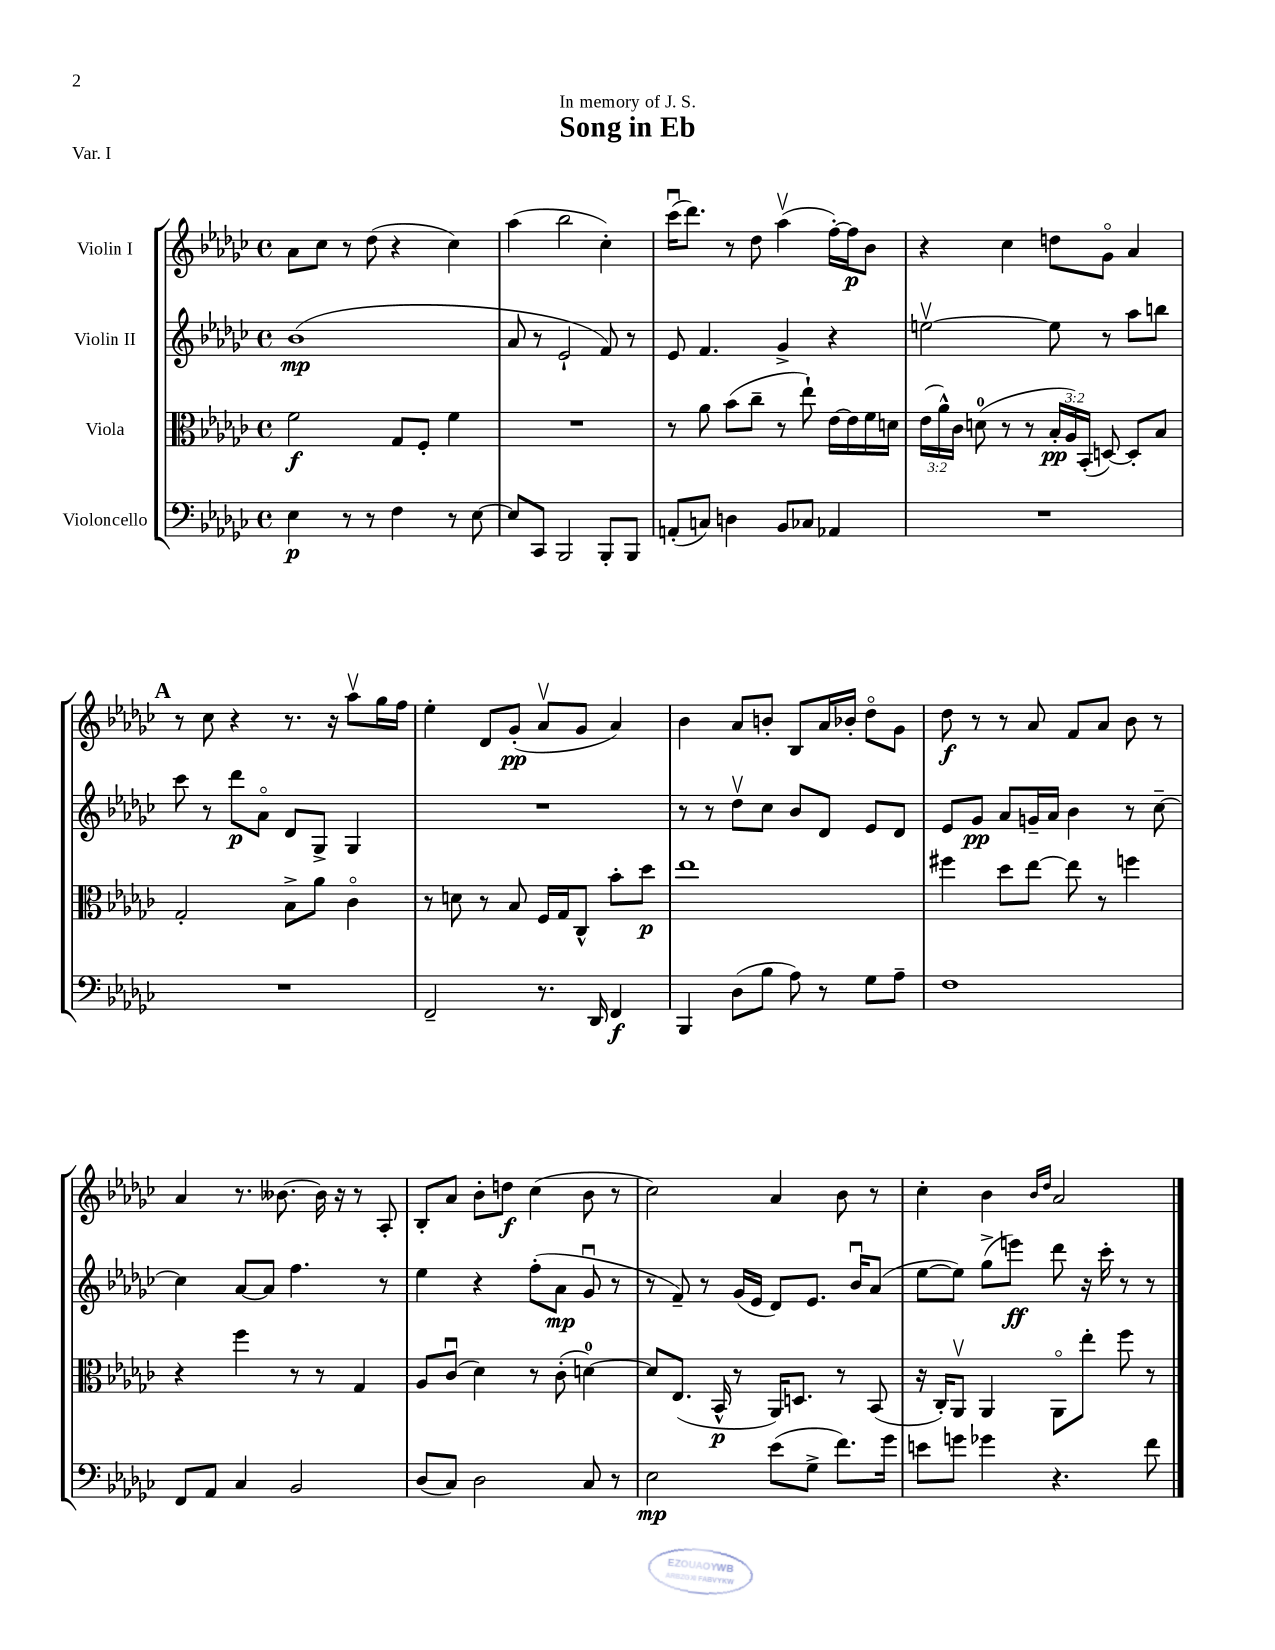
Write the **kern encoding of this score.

**kern	**dynam	**kern	**dynam	**kern	**dynam	**kern	**dynam
*part4	*part4	*part3	*part3	*part2	*part2	*part1	*part1
*staff4	*staff4	*staff3	*staff3	*staff2	*staff2	*staff1	*staff1
*I"Violoncello	*	*I"Viola	*	*I"Violin II	*	*I"Violin I	*
*clefF4	*	*clefC3	*	*clefG2	*	*clefG2	*
*k[b-e-a-d-g-c-]	*	*k[b-e-a-d-g-c-]	*	*k[b-e-a-d-g-c-]	*	*k[b-e-a-d-g-c-]	*
*M4/4	*	*M4/4	*	*M4/4	*	*M4/4	*
*met(c)	*	*met(c)	*	*met(c)	*	*met(c)	*
=1	=1	=1	=1	=1	=1	=1	=1
4E-\	p	2f\	f	(1b-	mp	8a-\L	.
.	.	.	.	.	.	8cc-\J	.
8r	.	.	.	.	.	8r	.
8r	.	.	.	.	.	(8dd-\	.
4F\	.	8G-/L	.	.	.	4r	.
.	.	8F'/J	.	.	.	.	.
8r	.	4f\	.	.	.	4cc-\)	.
[8E-\	.	.	.	.	.	.	.
=2	=2	=2	=2	=2	=2	=2	=2
8E-/L]	.	1r	.	8a-/	.	(4aa-\	.
8CC-/J	.	.	.	8r	.	.	.
2BBB-/	.	.	.	2e-`/	.	2bb-\	.
8BBB-'/L	.	.	.	8f/)	.	4cc-'\)	.
8BBB-/J	.	.	.	8r	.	.	.
=3	=3	=3	=3	=3	=3	=3	=3
(8AAn'/L	.	8r	.	8e-/	.	(16ccc-u\KL	.
.	.	.	.	.	.	8.ddd-\J)	.
8Cn/J)	.	8a-\	.	4.f/	.	.	.
4Dn\	.	(8b-\L	.	.	.	8r	.
.	.	8cc-~\J	.	.	.	8dd-\	.
8BB-/L	.	8r	.	4g-^/	.	(4aa-v\	.
8C-X/J	.	8ee-`\)	.	.	.	.	.
4AA-X/	.	[16e-\LL	.	4r	.	[16ff'\LL)	.
.	.	16e-\]	.	.	.	16ff\J]	p
.	.	16f\	.	.	.	8b-\J	.
.	.	16dn\JJ	.	.	.	.	.
=4	=4	=4	=4	=4	=4	=4	=4
1r	.	(24e-\LL	.	[2eenv\	.	4r	.
.	.	24a-^^\)	.	.	.	.	.
.	.	24c-\JJ	.	.	.	.	.
.	.	(8dn\	.	.	.	.	.
.	.	8r	.	.	.	4cc-\	.
.	.	8r	.	.	.	.	.
.	.	24B-'/LL	pp	8ee\]	.	8ddn\L	.
.	.	24A-/)	.	.	.	.	.
.	.	(24BB-'/JJ	.	.	.	.	.
.	.	[8Dn/)	.	8r	.	8g-\J	.
.	.	8D'/L]	.	8aa-\L	.	4a-/	.
.	.	8B-/J	.	8bbn\J	.	.	.
!!LO:LB:g=z
!!LO:REH:place=s1:t=A
=5	=5	=5	=5	=5	=5	=5	=5
1r	.	2G-'/	.	8ccc-\	.	8r	.
.	.	.	.	8r	.	8cc-\	.
.	.	.	.	8ddd-\L	p	4r	.
.	.	.	.	8a-\J	.	.	.
.	.	8B-^\L	.	8d-/L	.	8.r	.
.	.	8a-\J	.	8G-^/J	.	.	.
.	.	.	.	.	.	16r	.
.	.	4c-\	.	4G-/	.	8aa-v\L	.
.	.	.	.	.	.	16gg-\L	.
.	.	.	.	.	.	16ff\JJ	.
=6	=6	=6	=6	=6	=6	=6	=6
2FF~/	.	8r	.	1r	.	4ee-'\	.
.	.	8dn\	.	.	.	.	.
.	.	8r	.	.	.	8d-/L	.
.	.	8B-/	.	.	.	(8g-'/J	pp
8.r	.	16F/LL	.	.	.	8a-v/L	.
.	.	16G-/J	.	.	.	.	.
.	.	8C-^^/J	.	.	.	8g-/J	.
16DD-/	.	.	.	.	.	.	.
4FF/	f	8b-'\L	.	.	.	4a-/)	.
.	.	8dd-\J	p	.	.	.	.
=7	=7	=7	=7	=7	=7	=7	=7
4BBB-/	.	1ee-	.	8r	.	4b-\	.
.	.	.	.	8r	.	.	.
(8D-\L	.	.	.	8dd-v\L	.	8a-/L	.
8B-\J	.	.	.	8cc-\J	.	8bn'/J	.
8A-\)	.	.	.	8b-/L	.	8B-/L	.
8r	.	.	.	8d-/J	.	16a-/L	.
.	.	.	.	.	.	16b-X'/JJ	.
8G-\L	.	.	.	8e-/L	.	8dd-\L	.
8A-~\J	.	.	.	8d-/J	.	8g-\J	.
=8	=8	=8	=8	=8	=8	=8	=8
1F	.	4ff#X\	.	8e-/L	.	8dd-\	f
.	.	.	.	8g-/J	pp	8r	.
.	.	8dd-\L	.	8a-/L	.	8r	.
.	.	[8ee-\J	.	16gn~/L	.	8a-/	.
.	.	.	.	16a-/JJ	.	.	.
.	.	8ee-\]	.	4b-\	.	8f/L	.
.	.	8r	.	.	.	8a-/J	.
.	.	4ffn\	.	8r	.	8b-\	.
.	.	.	.	[8cc-~\	.	8r	.
!!LO:LB:g=z
=9	=9	=9	=9	=9	=9	=9	=9
8FF/L	.	4r	.	4cc-\]	.	4a-/	.
8AA-/J	.	.	.	.	.	.	.
4C-/	.	4ff\	.	[8a-/L	.	8.r	.
.	.	.	.	8a-/J]	.	.	.
.	.	.	.	.	.	[8.b--X\	.
2BB-/	.	8r	.	4.ff\	.	.	.
.	.	8r	.	.	.	16b--\]	.
.	.	.	.	.	.	16r	.
.	.	4G-/	.	.	.	8r	.
.	.	.	.	8r	.	8A-'/	.
=10	=10	=10	=10	=10	=10	=10	=10
(8D-/L	.	8A-/L	.	4ee-\	.	8B-'/L	.
8C-/J)	.	(8c-u/J	.	.	.	8a-/J	.
2D-\	.	4d-\)	.	4r	.	8b-'\L	.
.	.	.	.	.	.	8ddn\J	f
.	.	8r	.	(8ff'\L	.	(4cc-\	.
.	.	(8c-'\	.	8a-\J	mp	.	.
8C-/	.	[4dn\)	.	8g-u/	.	8b-\	.
8r	.	.	.	8r	.	8r	.
=11	=11	=11	=11	=11	=11	=11	=11
2E-\	mp	8d/L]	.	8r	.	2cc-\)	.
.	.	(8.E-/J	.	8f~/)	.	.	.
.	.	.	.	8r	.	.	.
.	.	16BB-^^/	p	.	.	.	.
.	.	8r	.	(16g-/LL	.	.	.
.	.	.	.	16e-/JJ	.	.	.
(8e-\L	.	16AA-/KL)	.	8d-/L)	.	4a-/	.
.	.	8.Dn/J	.	.	.	.	.
8G-^\J	.	.	.	8.e-/J	.	.	.
8.f\L)	.	8r	.	.	.	8b-\	.
.	.	.	.	16b-u/KL	.	.	.
.	.	(8BB-/	.	(8a-/J	.	8r	.
16g-\Jk	.	.	.	.	.	.	.
=12	=12	=12	=12	=12	=12	=12	=12
8en\L	.	16r	.	[8ee-\L	.	4cc-'\	.
.	.	16C-'/KL)	.	.	.	.	.
8gn\J	.	8AA-v/J	.	8ee-\J])	.	.	.
4g-X\	.	4AA-/	.	(8gg-^\L	.	4b-\	.
.	.	.	.	8eeen\J)	ff	.	.
.	.	.	.	.	.	16qqb-/LL	.
.	.	.	.	.	.	16qqdd-/JJ	.
4.r	.	8AA-\L	.	8ddd-\	.	2a-/	.
.	.	8ee-'\J	.	16r	.	.	.
.	.	.	.	16ccc-'\	.	.	.
.	.	8ff\	.	8r	.	.	.
8f\	.	8r	.	8r	.	.	.
==	==	==	==	==	==	==	==
*-	*-	*-	*-	*-	*-	*-	*-
